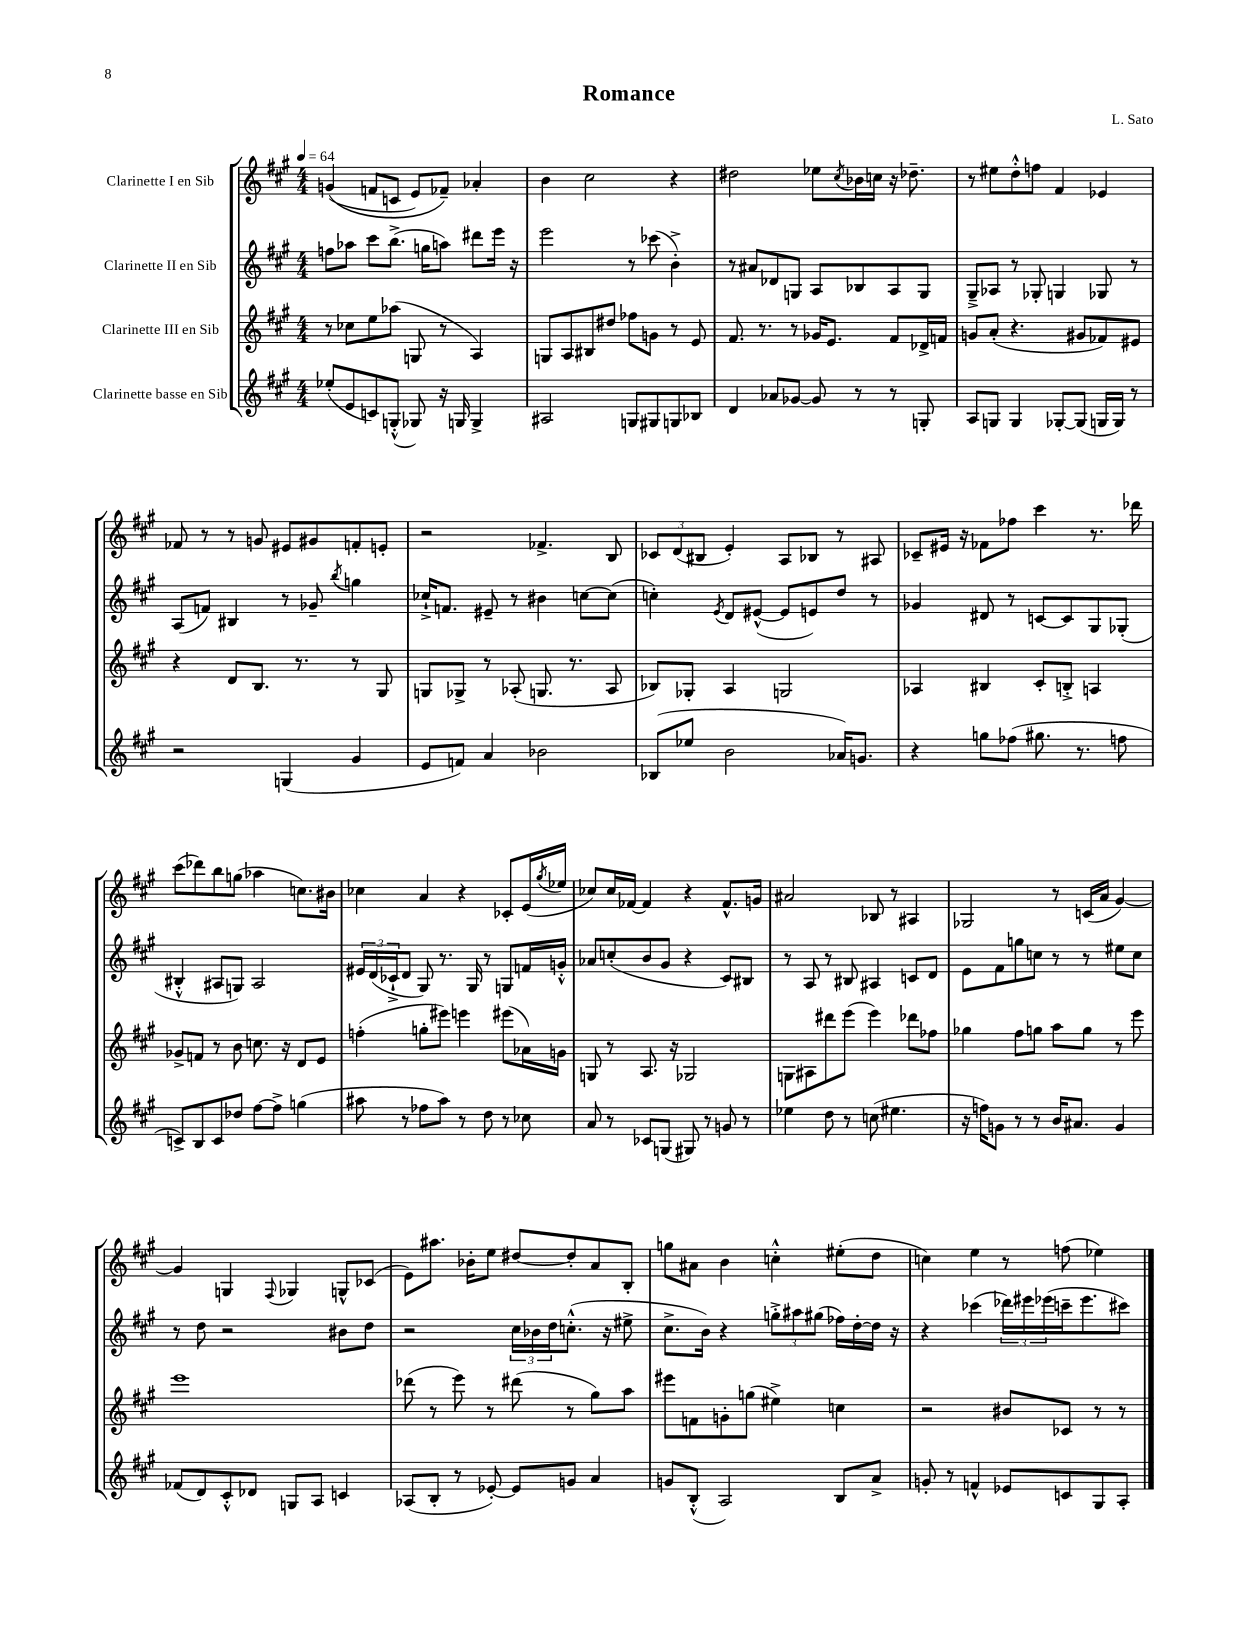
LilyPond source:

\header { title = "Romance" composer = "L. Sato" }
<<
\new StaffGroup <<
\new Staff = "s0" \with { instrumentName = "Clarinette I en Sib" } {
    \clef treble \key a \major \numericTimeSignature \time 4/4 \tempo 4 = 64
    g'4(\( f'8 c'8 e'8) fes'8--\) aes'4-. |
    b'4 cis''2 r4 |
    dis''2 ees''8 \acciaccatura { cis''8 } bes'16 c''16 r16 des''8.-- |
    r8 eis''8 d''8-.-^ f''8 fis'4 ees'4 |
    fes'8 r8 r8 g'8 eis'8 gis'8 f'8-. e'8-. |
    r2 fes'4.-> b8 |
    \tuplet 3/2 { ces'8 d'8( bis8 } e'4-.) a8 bes8 r8 ais8 |
    ces'8-- eis'16 r16 fes'8 fes''8 cis'''4 r8. des'''16 |
    cis'''8( des'''8) b''8 g''8( aes''4 c''8.) bis'16 |
    ces''4 a'4 r4 ces'8-. e'16( \acciaccatura { gis''8 } ees''16 |
    ces''8) ces''16 fes'16~ fes'4 r4 fes'8.-^ g'16 |
    ais'2 bes8 r8 ais4 |
    ges2 r8 c'16( a'16 gis'4~) |
    gis'4 g4 \appoggiatura { fis8 } ges4 g8-^ ces'8( |
    e'8) ais''8. bes'16-. e''8 dis''8~ dis''8-. a'8 b8-. |
    g''8 ais'8 b'4 c''4-.-^ eis''8-.( d''8 |
    c''4) e''4 r8 f''8( ees''4) \bar "|." |
}
\new Staff = "s1" \with { instrumentName = "Clarinette II en Sib" } {
    \clef treble \key a \major \numericTimeSignature \time 4/4
    f''8 aes''8 cis'''8 b''8.->( g''16 a''8) dis'''8 e'''16 r16 |
    e'''2 r8 ces'''8( b'4-.->) |
    r8 ais'8 des'8 g8 a8 bes8 a8 g8 |
    gis8---> aes8 r8 ges8-. g4 ges8 r8 |
    a8( f'8) bis4 r8 ges'8-- \acciaccatura { b''8 } g''4 |
    ces''16-!-> f'8. eis'8-- r8 bis'4 c''8~ c''8( |
    c''4-.) \acciaccatura { e'8 } d'8 eis'8~-^( eis'8 e'8) d''8 r8 |
    ges'4 dis'8 r8 c'8~ c'8 gis8 ges8-.( |
    bis4-.-^ ais8 g8) ais2 |
    \tuplet 3/2 { eis'16 d'16( ces'16-!-> } d'8 gis8) r8. gis16 r8 g8 f'16 g'16-.-^ |
    aes'8 c''8-.( b'8 gis'8 r4 cis'8) bis8 |
    r8 a8 r8 bis8 ais4 c'8 d'8 |
    e'8 fis'8 g''8 c''8 r8 r8 eis''8 c''8 |
    r8 d''8 r2 bis'8 d''8 |
    r2 \tuplet 3/2 { cis''16 bes'16 d''16 } c''8.-.-^( r16 eis''8-> |
    cis''8.-> b'16) r4 \tuplet 3/2 { g''8-.-> ais''8 gis''8( } fes''16) d''16~-. d''16 r16 |
    r4 ces'''4( \tuplet 3/2 { des'''16) eis'''16 ees'''16( } c'''16-- ees'''8. cis'''8) \bar "|." |
}
\new Staff = "s2" \with { instrumentName = "Clarinette III en Sib" } {
    \clef treble \key a \major \numericTimeSignature \time 4/4
    r8 ces''8 e''8 aes''8( g8 r8 a4) |
    g8 a8 bis8 dis''8 fes''8 g'8 r8 e'8 |
    fis'8. r8. r8 ges'16 e'8. fis'8 des'16-> f'16 |
    g'8 a'8-.( r4. gis'8 fes'8) eis'8 |
    r4 d'8 b8. r8. r8 gis8 |
    g8 ges8-> r8 aes8-.( g8. r8. aes8 |
    bes8) ges8-. a4 g2 |
    aes4 bis4 cis'8-. b8-.-> a4 |
    ges'8-> f'8 r8 b'8 c''8. r16 d'8 e'8 |
    f''4-.( g''8-. eis'''8) e'''4 eis'''8( aes'16) g'16 |
    g8 r8 a8. r16 ges2 |
    g8 ais8 dis'''8 e'''8( e'''4) des'''8 fes''8 |
    ges''4 fis''8 g''8 a''8 g''8 r8 e'''8 |
    e'''1 |
    des'''8( r8 e'''8) r8 dis'''8( r8 gis''8) a''8 |
    eis'''8 f'8 g'8-. g''8( eis''4->) c''4 |
    r2 bis'8 ces'8 r8 r8 \bar "|." |
}
\new Staff = "s3" \with { instrumentName = "Clarinette basse en Sib" } {
    \clef treble \key a \major \numericTimeSignature \time 4/4
    ees''8-.( e'8 c'8) g8-.-^( ges8) r16 g16 g4-> |
    ais2 g8 gis8 g8 bes8 |
    d'4 aes'8 ges'8~ ges'8 r8 r8 g8-. |
    a8 g8 g4 ges8~-. ges8( g16 g16) r8 |
    r2 g4( gis'4 |
    e'8 f'8) a'4 bes'2 |
    bes8( ees''8 b'2 aes'16) g'8. |
    r4 g''8 fes''8( gis''8. r8. f''8 |
    c'8->) b8 c'8 des''8 fis''8~ fis''8-> g''4( |
    ais''8 r8 fes''8 ais''8) r8 d''8 r8 ces''8 |
    a'8 r8 ces'8 g8( gis8) r8 g'8 r8 |
    ees''4 d''8 r8 c''8( eis''4. |
    r16 f''16) g'8 r8 r8 b'16 ais'8. g'4 |
    fes'8( d'8) cis'8-.-^ des'8 g8 a8 c'4 |
    aes8( b8-. r8 ees'8~-.) ees'8 g'8 a'4 |
    g'8 b8-.-^( a2) b8 a'8-> |
    g'8-. r8 f'4-^ ees'8 c'8 gis8 a8-. \bar "|." |
}
>>
>>
\layout { \context { \Score \remove "Bar_number_engraver" } }
